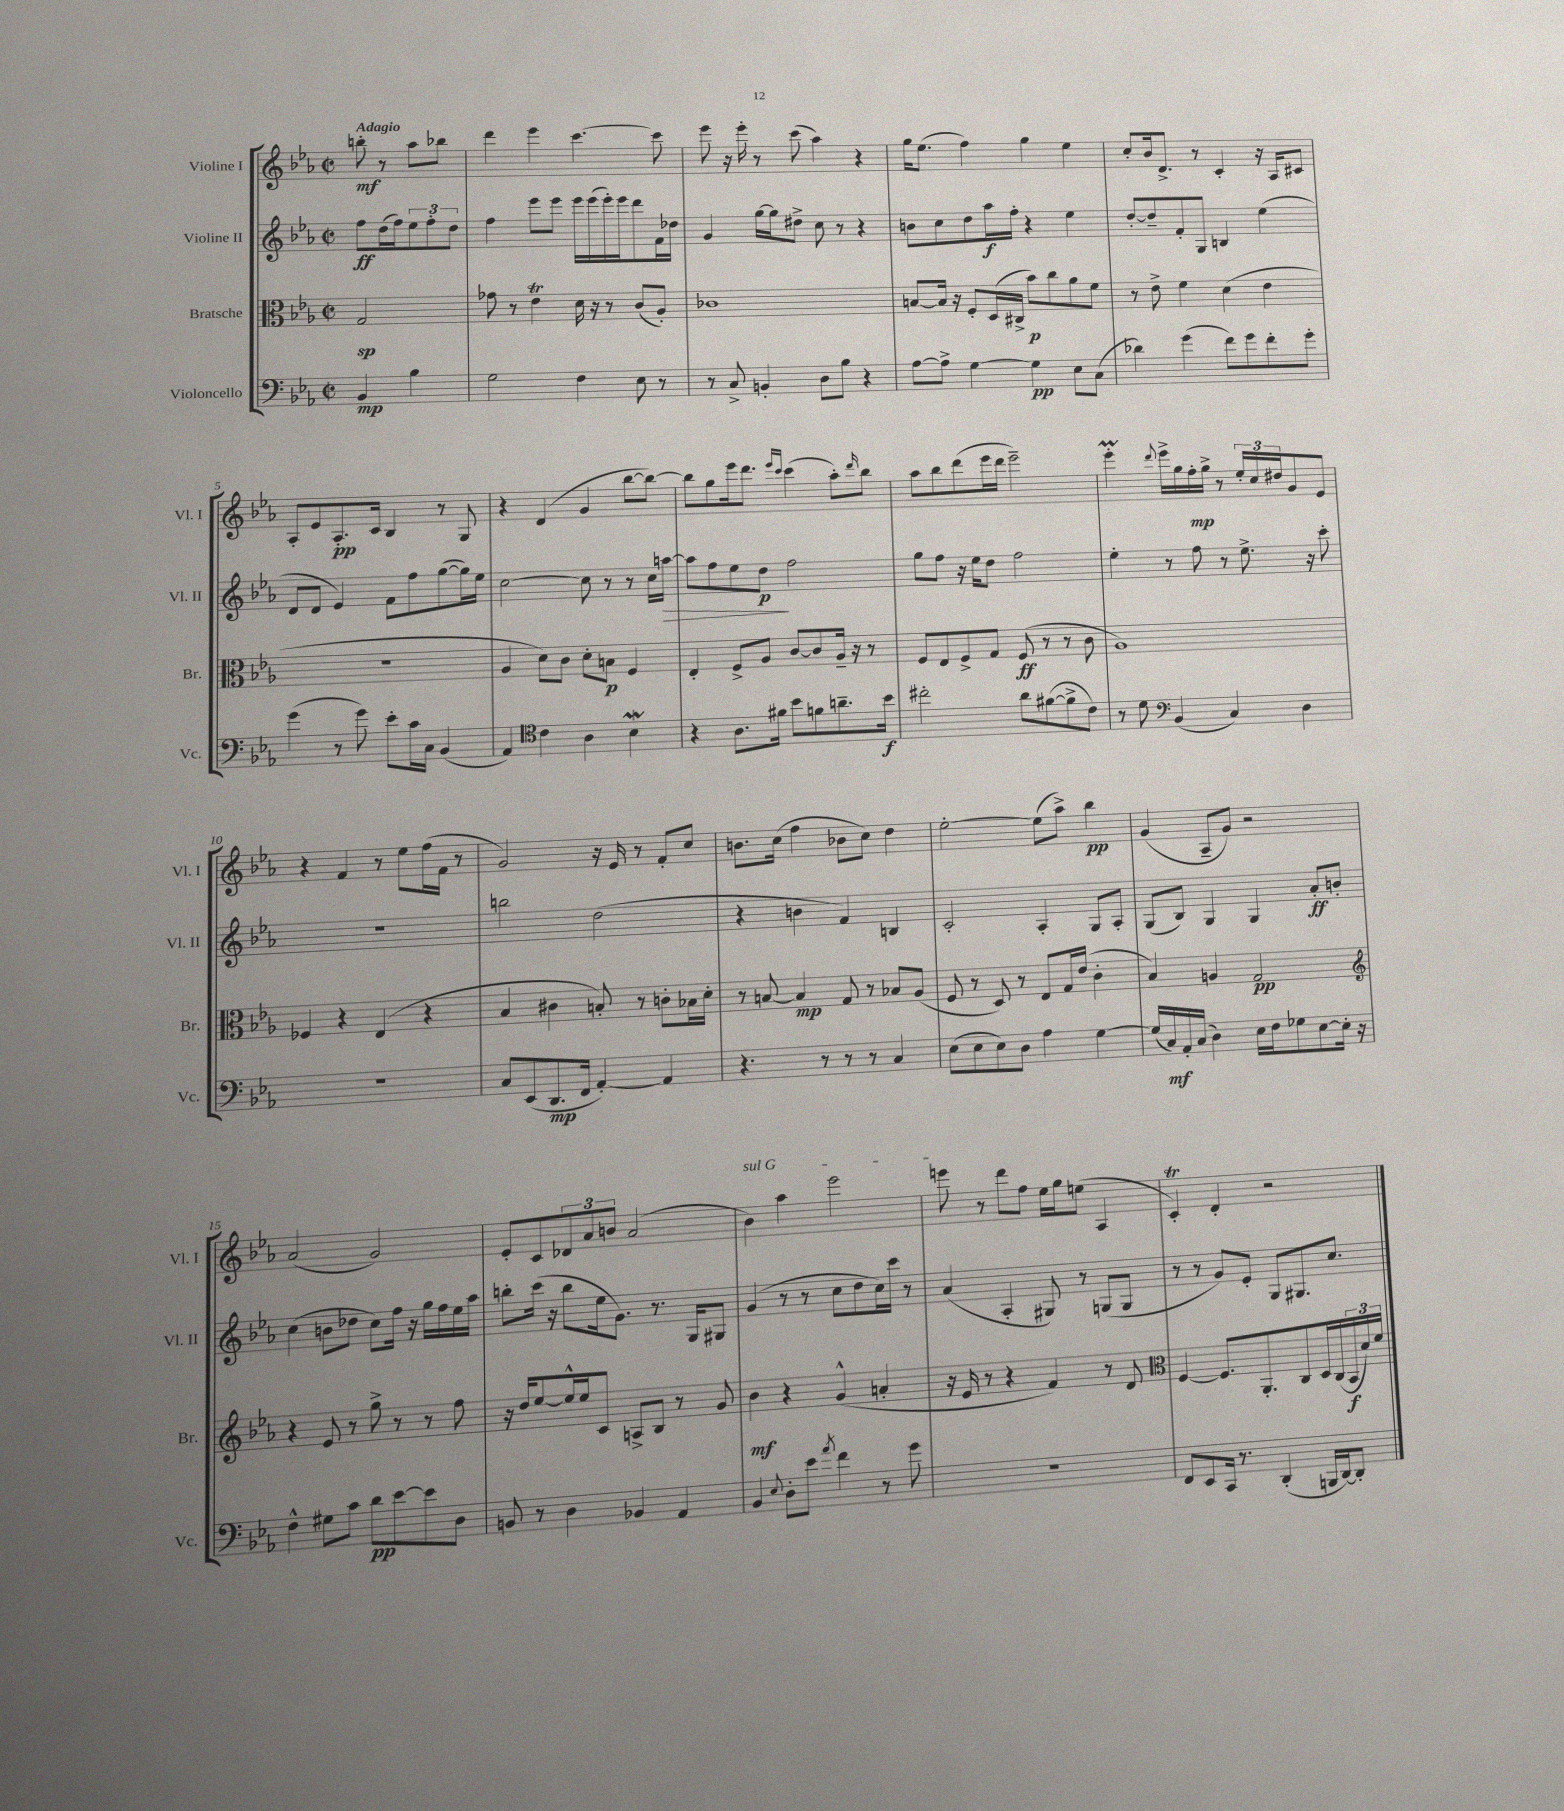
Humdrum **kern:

**kern	**kern	**kern	**kern
*staff4	*staff3	*staff2	*staff1
*clefF4	*clefC3	*clefG2	*clefG2
*k[b-e-a-]	*k[b-e-a-]	*k[b-e-a-]	*k[b-e-a-]
*M2/2	*M2/2	*M2/2	*M2/2
*met(c|)	*met(c|)	*met(c|)	*met(c|)
4BB-/	2G/	8ff\L	8bb'\
.	.	(16dd\L	8r
.	.	16ff\J)	.
4B-\	.	12ee-\	8aa-\L
.	.	12ff'\	.
.	.	.	8bb-\J
.	.	12dd\J	.
=	=	=	=
2G\	8g-\	4ff\	4ddd\
.	8r	.	.
.	4e-\	8eee-\L	4eee-\
.	.	8eee-\J	.
4F\	16d\	16eee-\LL	[4.ccc\
.	16r	(16eee-\	.
.	8r	16eee-'\)	.
.	.	16eee-\J	.
8E-\	(8c/L	8ddd\	.
8r	8A-'/J)	16f\L	8ccc\]
.	.	16dd-\JJ	.
=	=	=	=
8r	1c-	4g/	8eee-\
8C^/	.	.	16r
.	.	.	16eee-'\
4BB'/	.	[16gg\LL	8r
.	.	16gg\]J	.
.	.	8dd#^\J	(8ccc\
8D\L	.	8cc\	4aa-\)
8B-\J	.	8r	.
4r	.	4r	4r
=	=	=	=
[8A-\L	[8B/L	8b\L	16gg\LK
.	.	.	(8.ee-\J
8A-^\]J	16B/]Jk	8cc\	.
.	16r	.	.
[4G\	8F'/L	8dd\	4ff\)
.	(16D/L	16aa-\L	.
.	16C#^/JJ	16ff'\JJ	.
4G\]	8b-\L)	4r	4gg\
.	8cc\	.	.
8E-\L	8a-\	4ee-\	4ee-\
(8C\J	8f\J	.	.
=	=	=	=
4d-\)	8r	[8dd'/L	8cc'/L
.	8e-^\	8dd~/]	16b-/k
.	.	.	8.d^/J
(4g\	4f\	8f'/	.
.	.	8G/J	8r
8f\L)	(4d\	4B/	4c'/
8g\	.	.	.
8f'\	4e-\	(4ee-\	16r
.	.	.	16A-/LK
8g'\J	.	.	8c#/J
=	=	=	=
(4g\	1r	8d/L	8A-'/L
.	.	8d/J	8e-/
8r	.	4e-/)	8.A-'/
8g\)	.	.	.
.	.	.	16c/Jk
8e-'\L	.	8f\L	4B-/
16c\L	.	8ff\	.
16C\JJ	.	.	.
(4BB-/	.	([8gg\	8r
.	.	16gg\]L)	8G/
.	.	16ee-\JJ	.
=	=	=	=
4AA-/)	4A-/	[2cc\	4r
*clefC4	*	*	*
4c\	8d\L)	.	(4d/
.	8c\J	.	.
4A-\	8d'\L	8cc\]	4g/
.	8B\J	8r	.
4B-\	4F/	8r	[8bb-\L
.	.	16cc\LL	8bb-\_J)
.	.	[16aa\JJ	.
=	=	=	=
4r	4E-'/	8aa\]L	8bb-\]L
.	.	8ff\	8gg\
8.A-\L	8F^/L	8ee-\	16eee-\k
.	.	.	8.ddd\J
.	8A-/J	8dd\J	.
16f#\Jk	.	.	.
.	.	.	16qqeee-/LL
.	.	.	16qqccc/JJ
8b-\L	[8c/L	2ff\	(4ccc\
8f\	8c/]	.	.
8.a~\	16A-~/Jk	.	8aa-'\L)
.	16r	.	.
.	.	.	16qqddd/
.	8r	.	8bb-\J
16b-\Jk	.	.	.
=	=	=	=
2cc#'\	8F/L	8gg\L	8aa-\L
.	8E-/	8ff\J	8bb-\
.	8F^/	16r	(8ddd\
.	.	16ee-\LK	.
.	8G/J	8dd\J	16eee-\L
.	.	.	16ddd\JJ
8a-\L	(8F/	2ff\	2eee-~\)
([8f#\	8r	.	.
8f#^\]	8r	.	.
8c\J)	8c\	.	.
=	=	=	=
8r	1A-)	4ee-'\	4eee-'\
8d\	.	.	.
*clefF4	*	*	*
.	.	.	8qqddd/
(4BB-/	.	8r	16eee-^\LL
.	.	.	16gg\
.	.	8ff\	16ff'\
.	.	.	16gg^\JJ
4C/)	.	8r	8r
.	.	8.ee-^\	24ee-'/LL
.	.	.	24cc/
.	.	.	24dd#/J
4D\	.	.	8g/
.	.	16r	.
.	.	8ccc'\	8e-/J
=	=	=	=
1r	4F-/	1r	4r
.	4r	.	4f/
.	(4E-/	.	8r
.	.	.	8ee-\L
.	4r	.	(16ff\L
.	.	.	16f\JJ
.	.	.	8r
=	=	=	=
8C/L	4B-/	2bb\	2g/)
(8EE-/	.	.	.
8.DD/	4c#\	.	.
16FF/Jk	.	.	.
[4AA-'/)	8B'/)	(2dd\	16r
.	.	.	16e-/
.	8r	.	8r
4AA-/]	8c'\L	.	8f'/L
.	16B-\L	.	8cc/J
.	16d'\JJ	.	.
=	=	=	=
4.r	8r	4r	8.b\L
.	[8B/	.	.
.	.	.	(16cc\Jk
.	4B/]	4b\	4ff\
8r	.	.	.
8r	8G/	4f/)	8b-\L
8r	8r	.	8cc\J)
4C/	8B-/L	4B/	4dd\
.	(8A-/J	.	.
=	=	=	=
(8E-\L	8F/	2c'/	[2ee-'\
8E-\	8r	.	.
8E-\)	8D/)	.	.
8D\J	8r	.	.
4A-\	8E-/L	4A-'/	(8ee-\]L
.	16G/L	.	8aa-^\J)
.	(16e-/JJ	.	.
[4G\	4c'\	8G/L	4bb-\
.	.	8A-'/J	.
=	=	=	=
(16G/]LL	4B-/)	(8G/L	(4g/
16C/)	.	.	.
16AA-'/	.	8B-/J)	.
(16C/JJ	.	.	.
4D\)	4A/	4G/	8A-~/L
.	.	.	8g/J)
16E-\LL	2G/	4G/	2r
16F\J	.	.	.
8G-\	.	.	.
[8E-\	.	8a-'/L	.
16E-'\]Jk	.	8b'/J	.
16r	.	.	.
=	=	=	=
*	*clefG2	*	*
4F^^\	4r	(4cc\	(2a-/
8G#\L	8e-/	8b\L	.
8c\J	8r	8dd-\J	.
8d\L	8gg^\	8cc\L)	2g/)
[8e-\	8r	16ff\Jk	.
.	.	16r	.
8e-\]	8r	16gg\LL	.
.	.	16ff\	.
8D\J	8ff\	16ee-\	.
.	.	16aa-\JJ	.
=	=	=	=
8BB/	16r	8bb'\L	8e-'/L
.	16dd/LK	.	.
8r	[8ee-/	(16ccc\Jk	8c/
.	.	16r	.
4D\	16ee-^^/]L	8bb\L	12d-/
.	16ee-/J	.	.
.	.	.	12a-/
.	8c/J	16ee-\k	.
.	.	.	12b/J
.	.	8.g\J)	.
4BB-/	8A^/L	.	(2a-/
.	8B-/J	8.r	.
4AA-/	8r	.	.
.	.	16G/LK	.
.	8g/	8G#/J	.
=	=	=	=
4BB-/	4b-\	(4g/	4b-\)
8qqE-/	.	.	.
8D'\L	4r	8r	4aa-\
8e-\J	.	8r	.
8qa-/	.	.	.
4f\	(4g^^/	8cc\L	2eee-\
.	.	8dd\	.
8r	4a'/	16cc\L)	.
.	.	16ccc\JJ	.
8g\	.	8r	.
=	=	=	=
1r	16r	(4a-/	8eee\
.	16e-/	.	.
.	8r	.	8r
.	4r	4A-'/	8ddd\L
.	.	.	8ff\J
.	4f/)	8G#/)	16ee-\LL
.	.	.	16gg\J
.	.	8r	(8ee\J
.	8r	(8G/L	4A-/
.	8d/	8G/J	.
=	=	=	=
*	*clefC3	*	*
8FF/L	[4F/	8r	4c'/)
8EE-/	.	8r	.
16CC/Jk	8.F/]L	8g/L)	4d'/
8.r	.	.	.
.	.	8e-'/J	.
.	8.AA-'/	.	.
(4DD'/	.	8G/L	2r
.	8C/	8.G#/	.
16BBB/LL	16D/L	.	.
[16DD/J)	(16C/	8.cc/J	.
8DD'/]J	24BB-/	.	.
.	24d/)	.	.
.	24f/JJ	.	.
==	==	==	==
*-	*-	*-	*-
